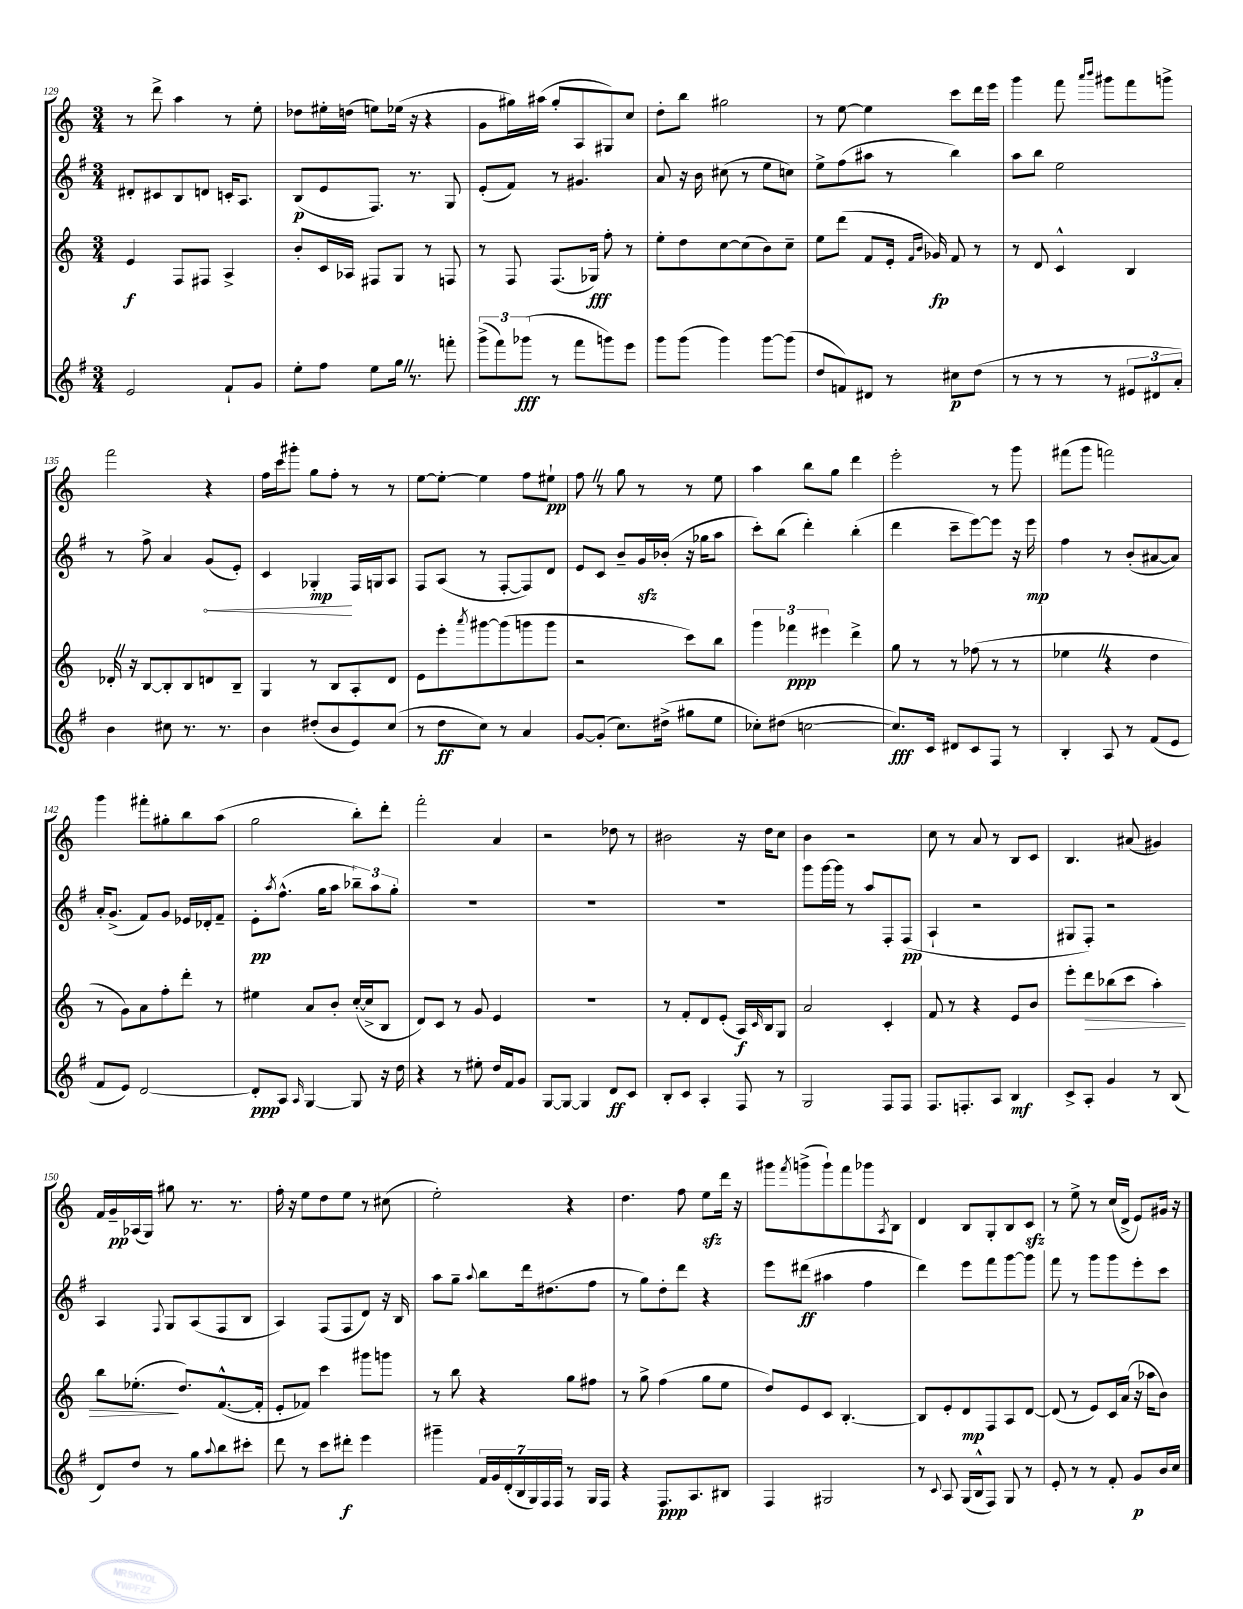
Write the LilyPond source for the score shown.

<<
\new StaffGroup <<
\new Staff = "s0" {
    \clef treble \key c \major \numericTimeSignature \time 3/4
    r8 d'''8-> a''4 r8 e''8-. |
    des''8 eis''16-. d''16( e''8) ees''16( r16 r4 |
    g'8 gis''16) ais''16( gis''8-. a8 gis8) c''8 |
    d''8-. b''8 gis''2 |
    r8 e''8~ e''4 c'''8 d'''16 e'''16 |
    g'''4 f'''8 \grace { a'''16 b'''16 } gis'''8 f'''8 g'''8-> |
    f'''2 r4 |
    f''16 c'''16 gis'''8-. g''8 f''8-. r8 r8 |
    e''8~ e''8~-. e''4 f''8 eis''8-!\pp |
    f''8 \once \override BreathingSign.text = \markup { \musicglyph "scripts.caesura.straight" } \breathe r8 g''8 r8 r8 e''8 |
    a''4 b''8 g''8 d'''4 |
    e'''2-. r8 g'''8 |
    fis'''8( g'''8 f'''2) |
    g'''4 fis'''8-. gis''8-. b''8 a''8( |
    g''2 b''8-.) d'''8-. |
    f'''2-. a'4 |
    r2 des''8 r8 |
    bis'2 r16 d''16 c''8 |
    b'4 r2 |
    c''8 r8 a'8 r8 b8 c'8 |
    b4. ais'8( gis'4) |
    f'16 g'16--\pp aes16( g16) gis''8 r8. r8. |
    f''16-. r16 e''8 d''8 e''8 r8 cis''8( |
    e''2-.) r4 |
    d''4. f''8 e''8\sfz d'''16 r16 |
    gis'''8 \acciaccatura { f'''8 } g'''8->( g'''8-!) f'''8 ges'''8 \acciaccatura { a8 } b8 |
    d'4 b8 g8-. b8 c'8\sfz |
    r8 e''8-> r8 c''16( d'16-> e'8) gis'16 r16 \bar "|." |
}
\new Staff = "s1" {
    \clef treble \key g \major \numericTimeSignature \time 3/4
    dis'8-. cis'8 b8 d'8 c'16-. a8. |
    b8\p( e'8 fis8.) r8. g8 |
    e'8-.( fis'8) r8 gis'4. |
    a'8 r16 b'16 cis''8( r8 e''8 c''8) |
    e''8-> fis''8( ais''8 r8 b''4) |
    a''8 b''8 e''2 |
    r8 fis''8-> a'4 \once \override Hairpin.circled-tip = ##t g'8\<( e'8-.) |
    c'4 ges4-.\mp\! fis16 g16 a8 |
    fis8 a8( r8 fis8~-. fis8) d'8 |
    e'8 c'8 b'8-- g'16\sfz bes'16-.( r16 ges''16 a''8 |
    c'''8-.) b''8( d'''4-.) b''4-.( |
    d'''4 c'''8-- e'''8~) e'''8 r16 e'''16\mp |
    fis''4 r8 b'8-.( ais'8~ ais'8) |
    a'16-. g'8.->( fis'8) g'8 ees'16 des'16-. fis'8-- |
    e'8-.\pp \acciaccatura { a''8 } fis''8.-^( g''16 a''8 \tuplet 3/2 { bes''8--) a''8 g''8-. } |
    R2. |
    R2. |
    R2. |
    g'''8 g'''16~ g'''16 r8 a''8 fis8-. fis8\pp( |
    a4-! r2 |
    gis8 fis8-.) r2 |
    a4 \appoggiatura { fis8 } g8 a8( fis8 b8 |
    a4) fis8( fis8 d'8) r16 b16 |
    a''8 g''8-- \appoggiatura { a''8 } b''8 d'''16 dis''8.( fis''8 |
    r8 g''8) d''8-. d'''8 r4 |
    e'''8 dis'''8\ff( ais''4 fis''4 |
    d'''4) e'''8 fis'''8 g'''8~ g'''8 |
    fis'''8 r8 g'''8 g'''8 e'''8-. c'''8 \bar "|." |
}
\new Staff = "s2" {
    \clef treble \key c \major \numericTimeSignature \time 3/4
    e'4\f f8 fis8 a4-> |
    b'8-. c'16 aes16 fis8 g8 r8 f8 |
    r8 f8 f8.( ges16\fff) f''8-. r8 |
    e''8-. d''8 c''8~ c''8( b'8) c''8-- |
    e''8 d'''8( f'8 e'16-. \grace { f'16 b'16 } ges'16\fp) f'8 r8 |
    r8 d'8 c'4-^ b4 |
    des'16-. \once \override BreathingSign.text = \markup { \musicglyph "scripts.caesura.straight" } \breathe r16 b8~ b8-. b8 d'8 b8-- |
    g4 r8 b8 a8-. d'8 |
    e'8 e'''8-. \acciaccatura { a'''8 } gis'''8~ gis'''8( g'''8 g'''8 |
    r2 c'''8) b''8 |
    \tuplet 3/2 { g'''4 fes'''4\ppp eis'''4 } d'''4-> |
    g''8 r8 r8 fes''8( r8 r8 |
    ees''4 \once \override BreathingSign.text = \markup { \musicglyph "scripts.caesura.straight" } \breathe r4 d''4 |
    r8 g'8) a'8 f''8-. d'''8-. r8 |
    eis''4 a'8 b'8-. c''16~-.( c''16-> b8 |
    d'8) c'8 r8 g'8 e'4 |
    R2. |
    r8 f'8-. d'8 e'8-.( a16\f) \grace { c'16 } b16 g8 |
    a'2 c'4-. |
    f'8 r8 r4 e'8 b'8 |
    e'''8-. d'''8\> bes''8( c'''8 a''4-.) |
    b''8 ees''8.-.\!( d''8.) f'8.~-^( f'16-. |
    e'8-. fes'8) c'''4 gis'''8 g'''8 |
    r8 b''8 r4 g''8 fis''8 |
    r8 g''8-> f''4( g''8 e''8 |
    d''8) e'8 c'8 b4.~-. |
    b8 e'8-. d'8\mp f8 a8 d'8~ |
    d'8( r8 e'8) c'16 a'16( r16 aes''16 b'8) \bar "|." |
}
\new Staff = "s3" {
    \clef treble \key g \major \numericTimeSignature \time 3/4
    e'2 fis'8-! g'8 |
    e''8-. fis''8 e''8 g''16 \once \override BreathingSign.text = \markup { \musicglyph "scripts.caesura.straight" } \breathe r8. f'''8-. |
    \tuplet 3/2 { g'''8->( fis'''8) ges'''8\fff( } r8 fis'''8 g'''8) e'''8 |
    g'''8 g'''8( g'''4) g'''8~ g'''8( |
    d''8 f'8) dis'8 r8 cis''8\p d''8( |
    r8 r8 r8 r8 \tuplet 3/2 { eis'8 dis'8 a'8-.) } |
    b'4 cis''8 r8. r8. |
    b'4 dis''8-.( b'8 e'8) c''8( |
    r8 d''8\ff c''8) r8 a'4 |
    g'8~ g'8-.( c''8.) dis''16->( gis''8 e''8 |
    ces''8-.) dis''8( c''2~ |
    c''8.\fff) c'16 dis'8 c'8 fis8 r8 |
    b4-. a8 r8 fis'8( e'8 |
    fis'8 e'8) d'2~ |
    d'8-.\ppp a8 \grace { a16 } g4~ g8 r16 d''16 |
    r4 r8 eis''8-. d''16 fis'16 g'8 |
    g8~ g8~ g4 d'8\ff c'8 |
    b8-. c'8 a4-. fis8 r8 |
    g2 fis8 fis8 |
    fis8. f8.-. a8 b4\mf |
    c'8-> a8-. g'4 r8 b8( |
    d'8) d''8 r8 g''8 \appoggiatura { a''8 } b''8 cis'''8-. |
    d'''8 r8 c'''8 dis'''8-.\f e'''4 |
    gis'''4-- \tuplet 7/4 { fis'16 g'16 d'16-.( b16 g16) fis16 fis16 } r8 g16 fis16 |
    r4 fis8.\ppp a8. bis8 |
    fis4 gis2 |
    r8 \appoggiatura { c'8 } a8 g16( b16-^ fis8) g8 r8 |
    e'8-. r8 r8 fis'8-. g'8\p b'16 c''16 \bar "|." |
}
>>
>>
\layout { \context { \Score currentBarNumber = #129 } }
